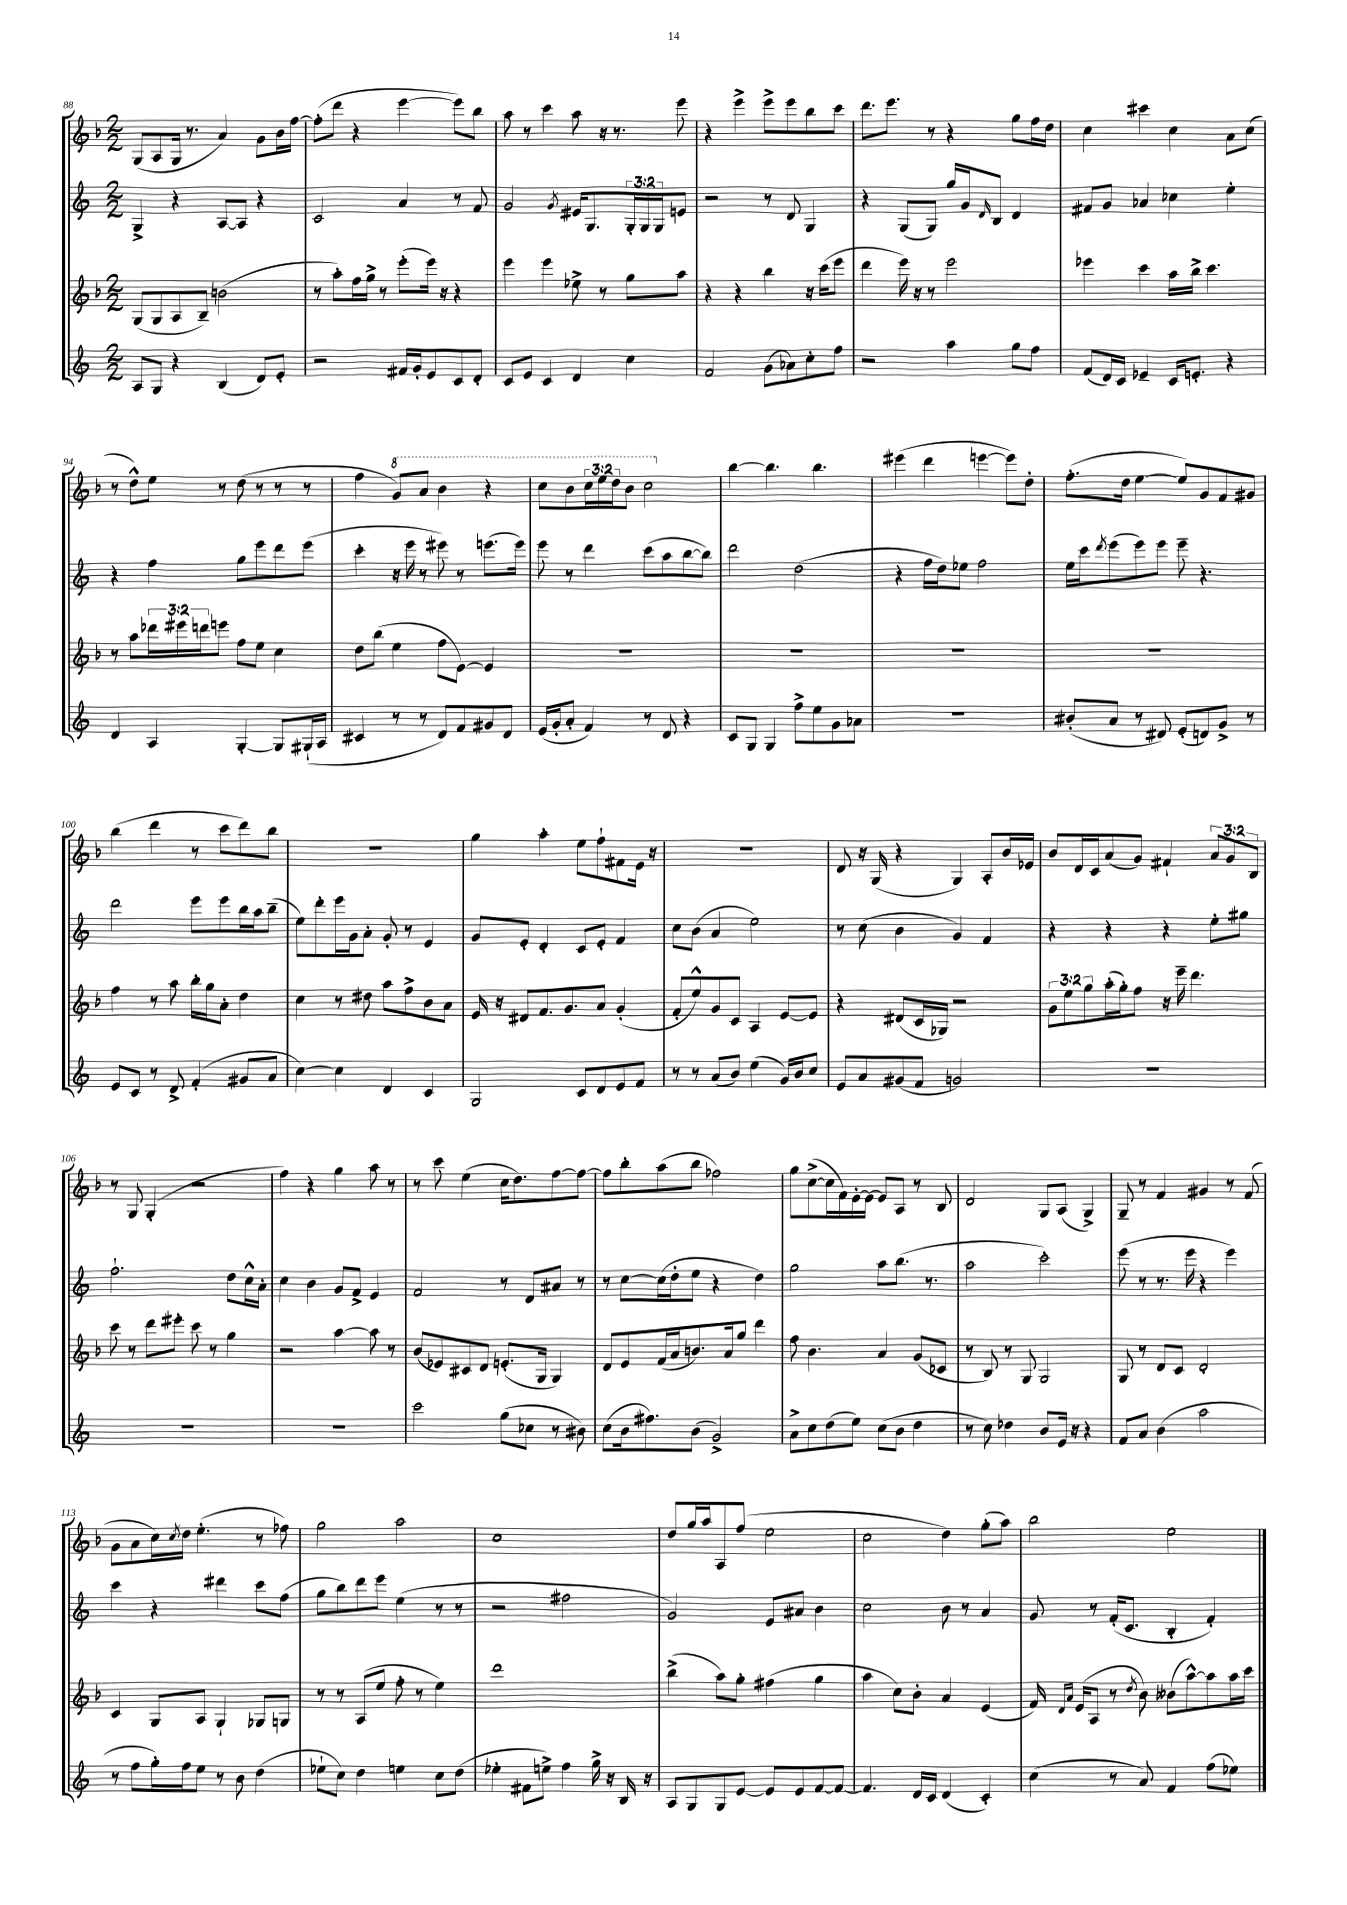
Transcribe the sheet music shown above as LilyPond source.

<<
\new StaffGroup <<
\new Staff = "s0" {
    \clef treble \key f \major \numericTimeSignature \time 2/2 \override Staff.TupletNumber.text = #tuplet-number::calc-fraction-text
    g8( a8 g16 r8. a'4) g'8 bes'16 f''16~ |
    f''8-.( d'''8 r4 e'''4~ e'''8) bes''8 |
    a''8 r8 c'''4 a''8 r16 r8. e'''8 |
    r4 e'''4-> e'''8-> e'''8 bes''8 c'''8 |
    d'''8. e'''8. r8 r4 g''8 f''16 d''16 |
    c''4 cis'''4 c''4 a'8 c''8( |
    r8 d''8-^) e''8 r8 d''8( r8 r8 r8 |
    f''4 \ottava #1 g''8) a''8 bes''4 r4 |
    c'''8 bes''8 \tuplet 3/2 { c'''16 e'''16 d'''16 } bes''8 c'''2 \ottava #0 |
    bes''4~ bes''4. bes''4. |
    eis'''4( d'''4 e'''4~ e'''8) d''8-. |
    f''8.-.( d''16 e''4~ e''8) g'8 f'8 gis'8 |
    bes''4( d'''4 r8 c'''8 d'''8) bes''8 |
    r1 |
    g''4 a''4-. e''8 f''8-! fis'8 e'16 r16 |
    r1 |
    d'8 r16 g16( r4 g4) a8-. bes'16 ees'16 |
    bes'8 d'16 c'16 a'8( g'8) fis'4-! \tuplet 3/2 { a'8 g'8 bes8 } |
    r8 g8 g4-.( r2 |
    f''4) r4 g''4 a''8 r8 |
    r8 c'''8 e''4( c''16 d''8.) f''8~ f''8~ |
    f''8 bes''8-. a''8( bes''8 fes''2) |
    g''8 c''8~->( c''16 f'16) e'16~-. e'16~ e'8 a8 r8 bes8 |
    d'2 g8 a8( g4->) |
    g8-- r8 f'4 gis'4 r8 f'8( |
    g'8 a'8 c''16) \acciaccatura { c''8 } d''16 e''4.-.( r8 fes''8) |
    g''2 a''2 |
    c''1 |
    d''8 g''16 a''16 a8 f''8( e''2 |
    c''2 d''4) g''8-.( a''8) |
    bes''2 e''2 \bar "|." |
}
\new Staff = "s1" {
    \clef treble \key c \major \numericTimeSignature \time 2/2 \override Staff.TupletNumber.text = #tuplet-number::calc-fraction-text
    g4-> r4 a8~ a8 r4 |
    c'2 a'4 r8 f'8 |
    g'2 \acciaccatura { g'8 } eis'16 g8. \tuplet 3/2 { g16-. g16 g16 } e'8 |
    r2 r8 d'8 g4 |
    r4 g8( g8) g''16 g'16 \grace { d'16 } b8 d'4 |
    fis'8 g'8 aes'4 ces''4 e''4-. |
    r4 f''4 g''8 e'''8 d'''8 e'''8( |
    c'''4-. r16 e'''16 r8 eis'''8) r8 e'''8.( e'''16) |
    e'''8 r8 d'''4 c'''8( a''8 b''8~ b''8) |
    d'''2 d''2( |
    r4 f''16 d''16) ees''8 f''2 |
    e''16 c'''16 \acciaccatura { d'''8 } e'''8( e'''8) e'''8 e'''8-- r4. |
    d'''2 e'''8 e'''8 b''16 a''16 b''8--( |
    e''8) d'''8-. e'''16 g'16 a'8-. g'8-. r8 e'4 |
    g'8 e'8-. d'4-. c'8 e'8-. f'4 |
    c''8 b'8( a'4 e''2) |
    r8 c''8( b'4 g'4) f'4 |
    r4 r4 r4 e''8-. gis''8 |
    f''2.-! d''8 c''16-^ a'16-. |
    c''4 b'4 g'8 f'8-> e'4 |
    f'2 r8 d'8 ais'8 r8 |
    r8 c''8~ c''16( d''16-. e''8 r4 d''4) |
    g''2 a''8 b''8.( r8. |
    a''2 c'''2-.) |
    e'''8( r8 r8. e'''16 r4 e'''4) |
    c'''4 r4 dis'''4 c'''8 f''8( |
    g''8 b''8) d'''8 e'''8 e''4( r8 r8 |
    r2 fis''2 |
    g'2) e'8 ais'8 b'4 |
    c''2 b'8 r8 a'4 |
    g'8 r8 f'16-.( c'8. b4-. f'4-.) \bar "|." |
}
\new Staff = "s2" {
    \clef treble \key f \major \numericTimeSignature \time 2/2 \override Staff.TupletNumber.text = #tuplet-number::calc-fraction-text
    g8( g8 a8 bes8--) b'2( |
    r8 a''8-.) f''16 g''16-> r8 e'''8-.( e'''16) r16 r4 |
    e'''4 e'''4 ees''8-> r8 g''8 a''8 |
    r4 r4 bes''4 r16 c'''16( e'''8 |
    d'''4 e'''16) r16 r8 e'''2 |
    ees'''4 c'''4 a''16 bes''16-> c'''4. |
    r8 a''8 \tuplet 3/2 { des'''16 eis'''16 d'''16 } e'''8 f''8 e''8 c''4 |
    d''8 bes''8( e''4 f''8 e'8~) e'4 |
    r1 |
    R1 |
    R1 |
    R1 |
    f''4 r8 a''8 bes''16-. g''16 a'8-. d''4 |
    c''4 r8 dis''8 a''8 f''8-> bes'8 a'8 |
    e'16 r16 dis'8 f'8. g'8. a'8 g'4-.( |
    f'8-. e''8-^) g'8 c'8 a4 e'8~ e'8 |
    r4 dis'8( c'16 ges16) r2 |
    \tuplet 3/2 { g'8 e''8 g''8 } a''16-.( g''16-.) f''8 r16 e'''16-- d'''4. |
    c'''8 r8 d'''8 eis'''8-. c'''8 r8 g''4 |
    r2 a''4~ a''8 r8 |
    bes'8( ees'8) cis'8 d'8 e'8.-.( g16 g4) |
    d'8 e'8 f'16( a'16 b'8.) a'16 g''8 d'''4 |
    f''8 bes'4. a'4 g'8( ces'8 |
    r8 bes8) r8 g8 g2 |
    g8 r8 d'8 c'8 d'2-. |
    c'4 g8 a8 g4-! ges8 g8 |
    r8 r8 a8( e''8 f''8-. r8 e''4) |
    d'''1 |
    bes''4->( a''8) g''8-. fis''4( g''4 |
    a''4 c''8) bes'8-. a'4 e'4( |
    f'16) \grace { d'16 a'16 } e'16( a8 r8 \acciaccatura { d''8 } bes'8) beses'8( a''8~-^) a''8 a''16 c'''16 \bar "|." |
}
\new Staff = "s3" {
    \clef treble \key c \major \numericTimeSignature \time 2/2
    a8 g8 r4 b4( d'8) e'8-. |
    r2 fis'16 g'16-. e'8 c'8 d'8-. |
    c'8 e'8 c'4 d'4 c''4 |
    f'2 g'8( aes'8) c''8-. f''8 |
    r2 a''4 g''8 f''8 |
    f'8( d'16) c'16 ees'4-- c'16 e'8.-. r4 |
    d'4 a4 g4~-. g8 gis16-!( a16 |
    cis'4 r8 r8 d'8) f'8 gis'8 d'8 |
    e'16( g'16-. a'8-. f'4) r8 d'8 r4 |
    c'8 g8 g4 f''8-> e''8 g'8 aes'8 |
    R1 |
    bis'8-.( a'8 r8 dis'8) e'8-.( d'8) g'8-> r8 |
    e'8 c'8 r8 d'8-> f'4-.( gis'8 a'8 |
    c''4~) c''4 d'4 c'4 |
    g2 c'8 d'8 e'8 f'8 |
    r8 r8 a'8( b'8) e''4( g'16) b'16 c''8 |
    e'8 a'8 gis'8( f'8 g'2) |
    R1 |
    R1 |
    R1 |
    c'''2 g''8( ces''8 r8 bis'8) |
    c''8( b'16 fis''8.) b'8( g'2->) |
    a'8-> c''8 d''8( e''8) c''8( b'8 d''4 |
    r8 c''8) des''4 b'8 e'16 r16 r4 |
    f'8 a'8 b'4( a''2 |
    r8 f''8 g''16-.) f''16 e''8 r8 b'8 d''4( |
    ees''8-! c''8) d''4 e''4 c''8 d''8( |
    ees''4-. fis'8 e''8->) f''4 g''16-> r16 b16 r16 |
    a8 g8 g8 e'8~ e'8 e'8 f'8~ f'8~ |
    f'4. d'16 c'16 d'4( c'4-.) |
    c''4( r8 a'8) f'4 f''8( ees''8) \bar "|." |
}
>>
>>
\layout { \context { \Score currentBarNumber = #88 } }
